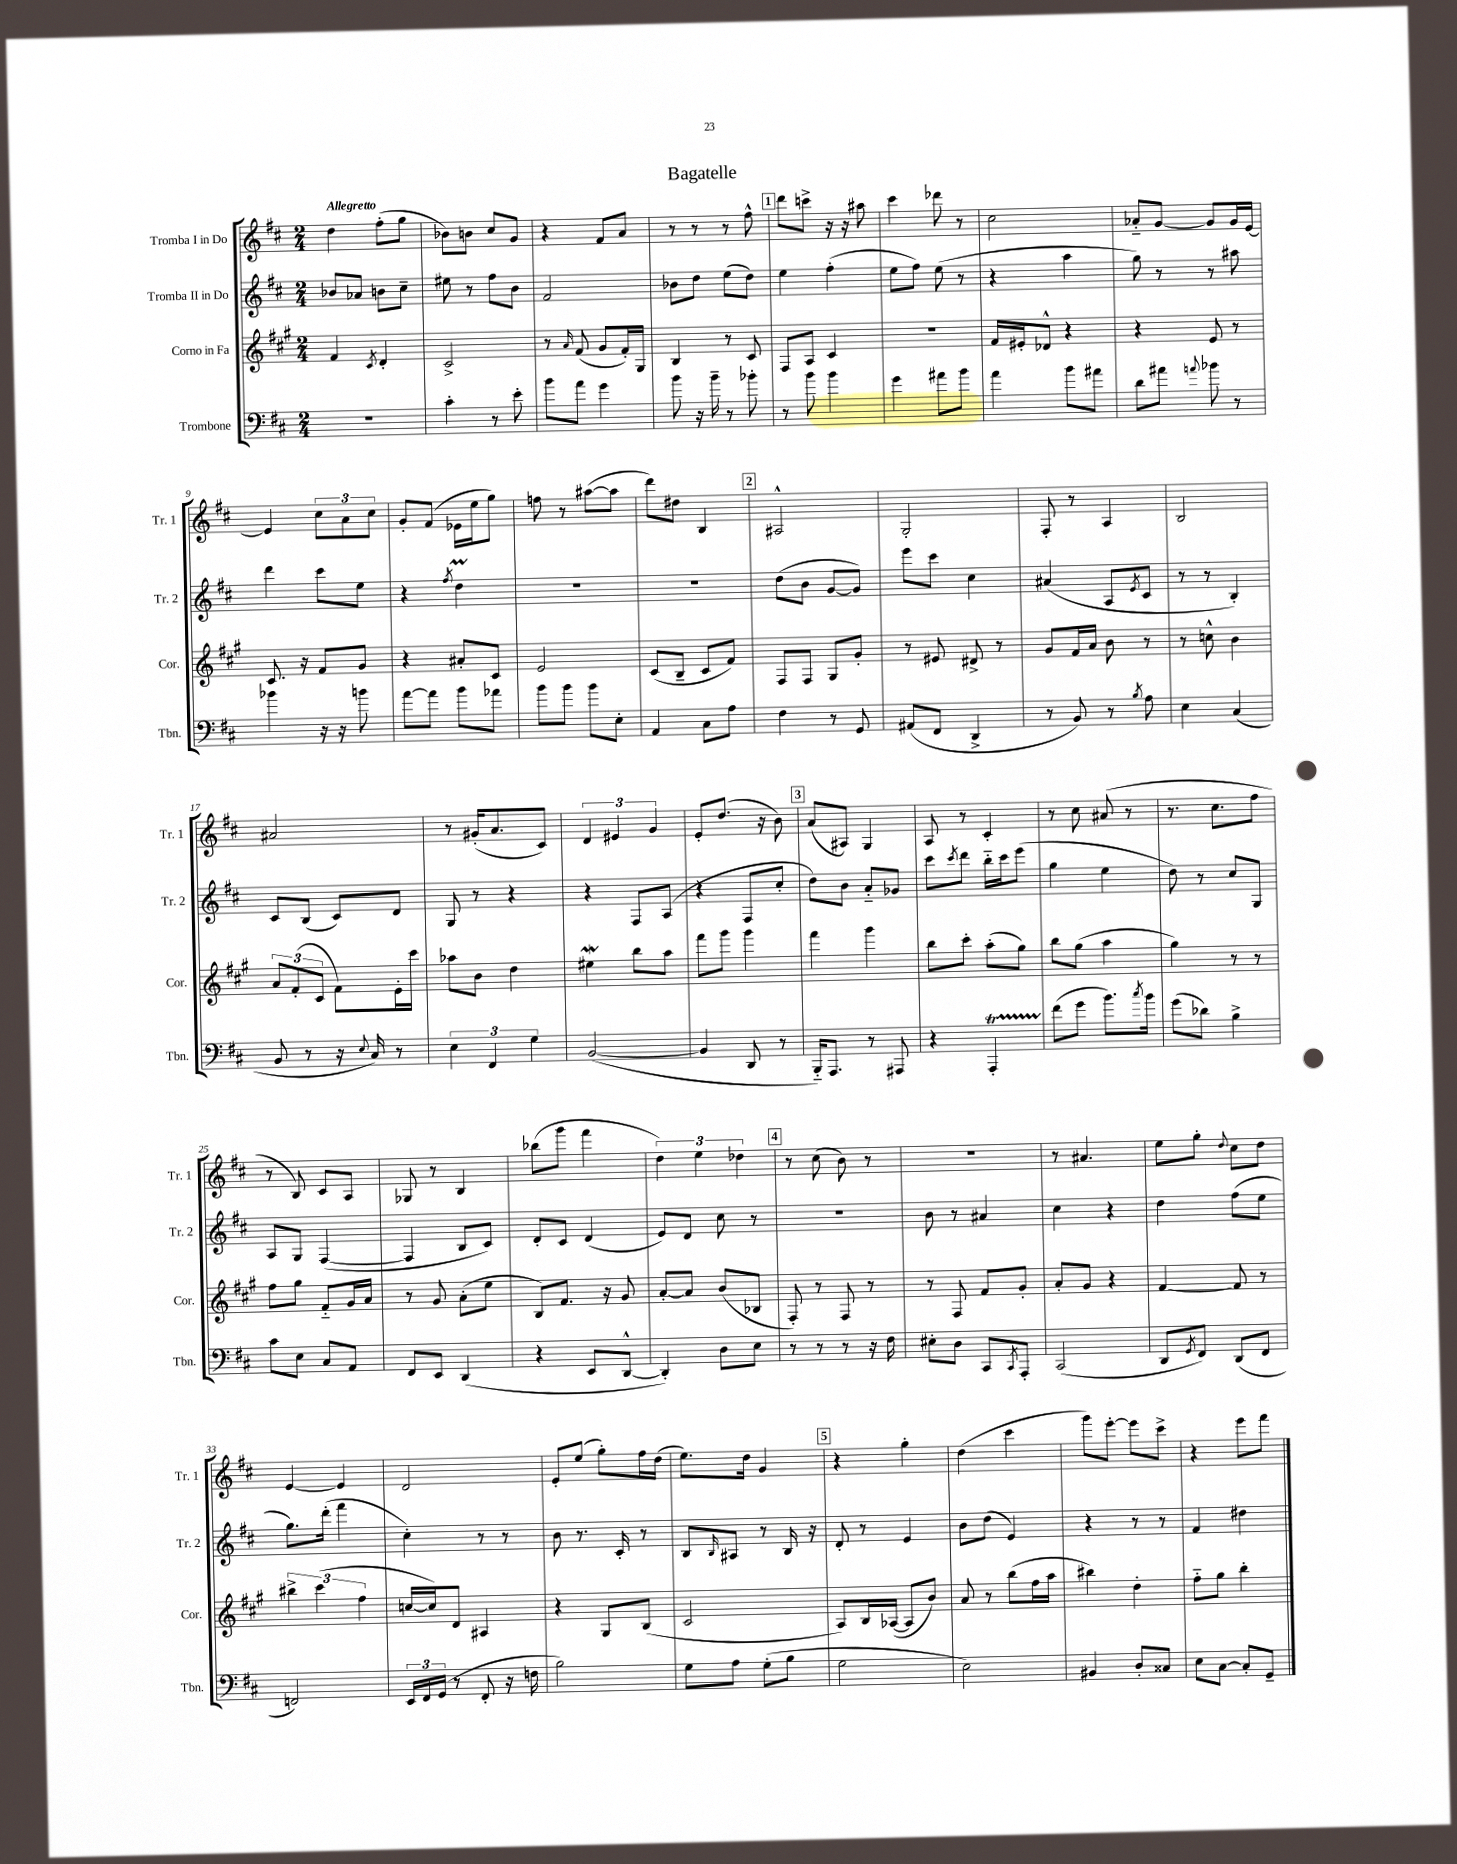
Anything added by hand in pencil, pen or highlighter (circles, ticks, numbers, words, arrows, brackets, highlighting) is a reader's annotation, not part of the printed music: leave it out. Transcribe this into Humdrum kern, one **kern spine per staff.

**kern	**kern	**kern	**kern
*part4	*part3	*part2	*part1
*staff4	*staff3	*staff2	*staff1
*I"Trombone	*I"Corno in Fa	*I"Tromba II in Do	*I"Tromba I in Do
*I'Tbn.	*I'Cor.	*I'Tr. 2	*I'Tr. 1
*clefF4	*clefG2	*clefG2	*clefG2
*k[f#c#]	*k[f#c#g#]	*k[f#c#]	*k[f#c#]
*M2/4	*M2/4	*M2/4	*M2/4
=1	=1	=1	=1
!	!	!	!LO:TX:a:B:t=Allegretto
2r	4f#/	8b-X/L	4dd\
.	.	8a-X/J	.
.	8qc#/	.	.
.	4d'/	8bn\L	(8ff#'\L
.	.	8cc#~\J	8gg\J
=2	=2	=2	=2
4c#'\	2c#^/	8ee#X\	8b-X\L)
.	.	8r	8bn\J
8r	.	8ff#\L	8cc#/L
8e'\	.	8b\J	8g/J
=3	=3	=3	=3
8b\L	8r	2f#/	4r
.	16qqa/	.	.
8a\J	(8f#/	.	.
4g\	8g#/L	.	8f#/L
.	16f#'/L)	.	8a/J
.	16G#/JJ	.	.
=4	=4	=4	=4
8b\	4B/	8b-X\L	8r
16r	.	8dd\J	8r
16b~\	.	.	.
8r	8r	(8ee\L	8r
8b-X'\	8c#/	8dd\J)	8ff#^^\
!!LO:REH:place=s1:t=1
=5	=5	=5	=5
8r	8F#/L	4ee\	8ddd\L
8b\	8A/J	.	8cccn^\J
4b\	4c#/	(4ff#'\	16r
.	.	.	16r
.	.	.	8aa#X\
=6	=6	=6	=6
4g\	2r	8ee\L	4ccc#\
.	.	8ff#\J)	.
8a#X\L	.	(8ee\	8ddd-X\
8b\J	.	8r	8r
=7	=7	=7	=7
4a\	16f#/LL	4r	2cc#\
.	16e#X'/J	.	.
.	8d-X^^/J	.	.
8b\L	4r	4aa\	.
8a#X\J	.	.	.
=8	=8	=8	=8
8d\L	4r	8gg\)	8a-X/L
8a#X\J	.	8r	[8g/J
8qqan/	.	.	.
8b-X\	8e/	8r	8g/L]
8r	8r	8aa#X\	16g/L
.	.	.	[16e/JJ
!!LO:LB:g=z
=9	=9	=9	=9
4b-X\	8.c#/	4ddd\	4e/]
.	16r	.	.
16r	8f#/L	8ccc#\L	12cc#\L
16r	.	.	.
.	.	.	12a\
8bn\	8g#/J	8ee\J	.
.	.	.	12cc#\J
=10	=10	=10	=10
[8a\L	4r	4r	8g'/L
8a\J]	.	.	(8f#/J
.	.	8qff#/	.
8b\L	8a#X'/L	4ddM\	16e-X\LL
.	.	.	16ee\J
8a-X\J	8c#/J	.	8gg\J)
=11	=11	=11	=11
8b\L	2e/	2r	8ffn\
8b\J	.	.	8r
8b\L	.	.	([8aa#X\L
8E'\J	.	.	8aa#\J]
=12	=12	=12	=12
4AA/	(8c#/L	2r	8ddd\L)
.	8B~/J	.	8dd#X\J
8C#\L	8c#/L	.	4B/
8A\J	8f#/J)	.	.
!!LO:REH:place=s1:t=2
=13	=13	=13	=13
4F#\	8F#/L	(8dd\L	2A#X^^/
.	8F#/J	8b\J	.
8r	8G#/L	[8g/L	.
8GG/	8g#'/J	8g/J])	.
=14	=14	=14	=14
(8AA#X/L	8r	8eee\L	2G'/
8FF#/J	8e#X/	8ccc#\J	.
4DD^/	8d#X^/	4cc#\	.
.	8r	.	.
=15	=15	=15	=15
8r	8g#/L	(4a#X/	8F#'/
8BB/)	16f#/L	.	8r
.	16a/JJ	.	.
8r	8b\	8A/L	4A/
8qB/	.	8qe/	.
8A\	8r	8c#/J	.
=16	=16	=16	=16
4E\	8r	8r	2B/
.	8ccn^^\	8r	.
(4C#/	4b\	4B'/)	.
!!LO:LB:g=z
=17	=17	=17	=17
8BB/	12a/L	8c#/L	2a#X/
.	(12f#'/	.	.
8r	.	(8B/J	.
.	12c#/J	.	.
16r	8f#\L)	8c#/L)	.
8qqE/	.	.	.
16C#/)	.	.	.
8r	16e'\L	8d/J	.
.	16ccc#\JJ	.	.
=18	=18	=18	=18
6E\	8aa-X\L	8G/	8r
.	8b\J	8r	(16g#X'/KL
6FF#/	.	.	.
.	.	.	8.a/
.	4dd\	4r	.
6G\	.	.	.
.	.	.	8c#/J)
=19	=19	=19	=19
([2BB/	4ee#XW\	4r	6d/
.	.	.	6e#X/
.	8bb\L	8F#/L	.
.	.	.	6g/
.	8aa\J	(8A/J	.
=20	=20	=20	=20
4BB/]	8fff#\L	4r	8e'/L
.	8ggg#\J	.	(8.dd/J
8DD/	4ggg#\	8F#/L	.
.	.	.	16r
8r	.	8cc#'/J	8b\)
!!LO:REH:place=s1:t=3
=21	=21	=21	=21
16BBB/KL)	4fff#\	8dd\L)	(8a/L
8.AAA/J	.	.	.
.	.	8b\J	8A#X/J)
8r	4ggg#\	8a/L	4G/
8AAA#X/	.	8g-X/J	.
=22	=22	=22	=22
4r	8bb\L	8ccc#\L	8A/
.	.	8qccc#/	.
.	8ccc#'\J	8ddd\J	8r
4AAAT'/	(8aa'\L	16bb\LL	4c#'/
.	.	16ccc#\J	.
.	8gg#\J)	(8eee\J	.
=23	=23	=23	=23
(8f#\L	8bb\L	4gg\	8r
8g\J	(8gg#\J	.	8cc#\
8.b\L)	4aa\	4ee\	(8a#X/
.	.	.	8r
8qcc#/	.	.	.
16b\Jk	.	.	.
=24	=24	=24	=24
(8g\L	4gg#\)	8dd\)	8.r
8d-X\J)	.	8r	.
.	.	.	8.cc#\L
4B^\	8r	8cc#/L	.
.	8r	8G/J	8ff#\J
!!LO:LB:g=z
=25	=25	=25	=25
8c#\L	8ff#\L	8A/L	8r
8E\J	8gg#\J	8G/J	8B/)
8C#/L	8f#/L	([4F#/	8c#/L
8AA/J	16g#/L	.	8A/J
.	16a/JJ	.	.
=26	=26	=26	=26
8FF#/L	8r	4F#/]	8G-X/
8EE/J	8g#/	.	8r
(4DD/	(8a'\L	8B/L	4B/
.	8ee\J	8c#/J)	.
=27	=27	=27	=27
4r	8B/L)	8d'/L	(8bb-X\L
.	8.f#/J	8c#/J	8ggg\J
8EE/L	.	(4d/	4fff#\
.	16r	.	.
[8DD^^/J	8g#/	.	.
=28	=28	=28	=28
4DD'/])	[8a'/L	8e/L)	6dd\)
.	8a/J]	8d/J	.
.	.	.	6ee\
8D\L	(8b/L	8cc#\	.
.	.	.	6dd-X\
8E\J	8B-X/J	8r	.
!!LO:REH:place=s1:t=4
=29	=29	=29	=29
8r	8F#'/)	2r	8r
8r	8r	.	(8cc#\
8r	8F#/	.	8b\)
16r	8r	.	8r
16F#\	.	.	.
=30	=30	=30	=30
8E#X'\L	8r	8b\	2r
8D\J	8F#/	8r	.
8CC#/L	8f#/L	4a#X/	.
8qCC#/	.	.	.
8AAA'/J	8g#'/J	.	.
=31	=31	=31	=31
(2CC#/	8a'/L	4cc#\	8r
.	8g#/J	.	4.a#X/
.	4r	4r	.
=32	=32	=32	=32
8DD/L	[4f#/	4dd\	8ee\L
8qGG/	.	.	.
8FF#/J)	.	.	8gg'\J
.	.	.	8qqdd/
(8DD/L	8f#/]	(8ff#\L	8cc#\L
8FF#/J	8r	8ee\J	8dd\J
!!LO:LB:g=z
=33	=33	=33	=33
2FFn/)	6bb#X^\	8.gg\L)	[4e/
.	(6ccc#\	.	.
.	.	(16ddd'\Jk	.
.	.	4fff#\	4e/]
.	6ff#\	.	.
=34	=34	=34	=34
24EE/LL	[16ccn/LL	4cc#'\)	2d/
24FF#/	.	.	.
.	16cc/J])	.	.
(24GG/JJ	.	.	.
8r	8d/J	.	.
8FF#'/	4A#X/	8r	.
16r	.	8r	.
16Fn\	.	.	.
=35	=35	=35	=35
2B\)	4r	8b\	8e'/L
.	.	8.r	(8ee/J
.	8G#/L	.	8gg'\L)
.	.	16c#'/	.
.	(8B/J	8r	16ff#\L
.	.	.	(16dd\JJ
=36	=36	=36	=36
8G\L	2c#/	8B/L	8.ee\L)
.	.	16qqB/	.
8A\J	.	8A#X/J	.
.	.	.	16dd\Jk
(8G'\L	.	8r	4g/
8B\J	.	16B/	.
.	.	16r	.
!!LO:REH:place=s1:t=5
=37	=37	=37	=37
2G\	8A/L)	8d'/	4r
.	16B/L	8r	.
.	([16A-X/JJ	.	.
.	8A-/L]	4e/	4gg'\
.	8b/J)	.	.
=38	=38	=38	=38
2E\)	8a/	8b\L	(4dd\
.	8r	(8dd\J	.
.	(8bb\L	4e/)	4ccc#\
.	16ff#\L	.	.
.	16aa\JJ	.	.
=39	=39	=39	=39
4BB#X/	4bb#X\)	4r	8ggg\L)
.	.	.	[8eee'\J
8D'/L	4dd'\	8r	8eee\L]
8C##X/J	.	8r	8ccc#^\J
=40	=40	=40	=40
8E\L	8ff#\L	4f#/	4r
[8C#\J	8gg#\J	.	.
8C#'/L]	4bb'\	4dd#X\	8eee\L
8GG~/J	.	.	8fff#\J
==	==	==	==
*-	*-	*-	*-
